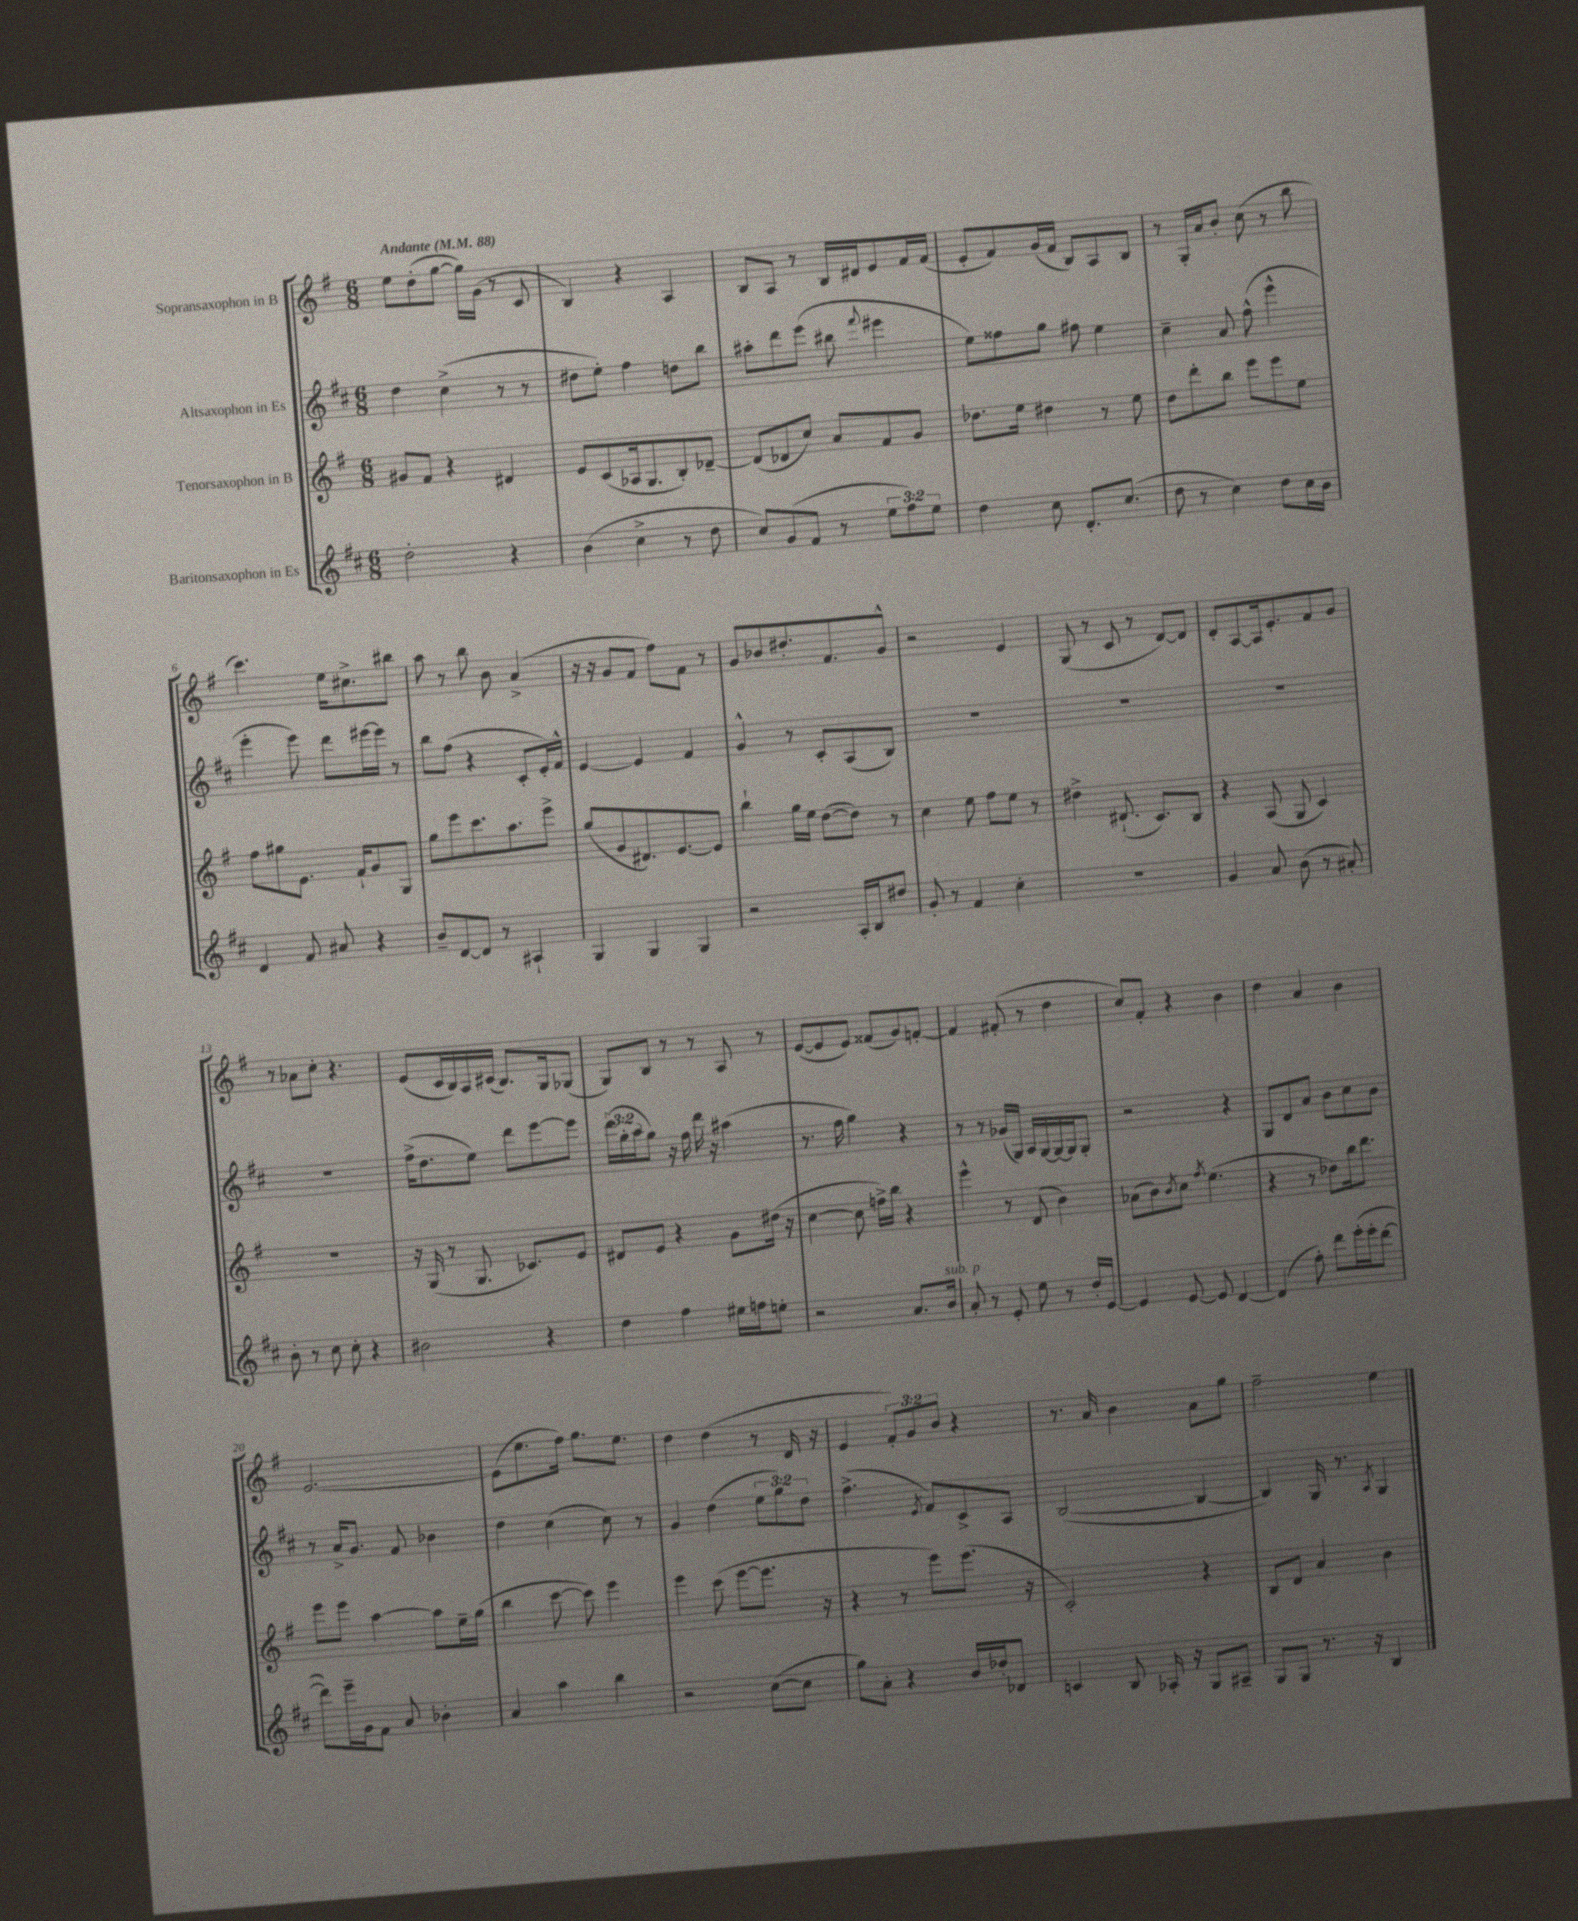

**kern	**kern	**kern	**kern
*staff4	*staff3	*staff2	*staff1
*clefG2	*clefG2	*clefG2	*clefG2
*k[f#c#]	*k[f#]	*k[f#c#]	*k[f#]
*M6/8	*M6/8	*M6/8	*M6/8
*MM88	*MM88	*MM88	*MM88
2dd'\	8g#/L	4dd\	8ee\L
.	8f#/J	.	(8dd'\
.	4r	(4cc#^\	[8gg\J
.	.	.	16gg\]LL)
.	.	.	(16g\JJ
4r	4d#/	8r	8r
.	.	8r	8c/
=	=	=	=
(4b\	8e/L	8dd#\L	4B/)
.	(8c/	8ee'\J)	.
4cc#^\	16A-/k	4ff#\	4r
.	8.G/	.	.
8r	8B'/)	8dd\L	4A/
8dd\	[8d-~/J	8bb\J	.
=	=	=	=
8cc#/L)	(8d-/]L	8aa#'\L	8B/L
(8g/	8d-/	8ddd\	8A/J
8f#/J	8cc/J)	(8eee\J	8r
8r	8a/L	8bb#\	16B/LL
.	.	.	16d#/J
.	.	8qqfff#/	.
12ee\L	8f#/	4eee#\	8e/
12ff#\)	.	.	.
.	8g/J	.	16f#/L
12ee\J	.	.	.
.	.	.	(16f#/JJ
=	=	=	=
4dd\	8.dd-\L	8ee\L)	8e'/L
.	.	8ff##\	8f#/)
.	16ee\Jk	.	.
8cc#\	4dd#\	8gg\J	(16g/L
.	.	.	16f#/JJ
8.d'/L	.	8ff#\	8B/L)
.	8r	4ee\	8A/
(8.cc#/J	.	.	.
.	8ee\	.	8B/J
=	=	=	=
8dd\	8dd\L	4cc#~\	8r
8r	8ddd'\	.	16G'/LL
.	.	.	16a/J
4cc#\)	8bb\J	8a/	8b'/J
.	8eee\L	(8ff#^^\	(8cc\
8dd\L	8eee\	4eee^^\	8r
16cc#\L	8ee\J	.	8bb\
16b\JJ	.	.	.
=	=	=	=
4d/	8ff#\L	4eee'\	4.ccc\)
.	8gg#\	.	.
8f#/	8.e\J	8eee\)	.
8a#/	.	8ddd\L	16ee\LK
.	16f#`/LK	.	8.cc#^\
4r	8g/	[16eee#\L	.
.	.	16eee#\]JJ	.
.	8G/J	8r	8bb#\J
=	=	=	=
8b~/L	8gg\L	8bb\L	8aa\
[8d/	8eee\	(8ff#\J	8r
8d/]J	8.ccc\	4r	8bb\
8r	.	.	8b\
.	8.aa\	.	.
4A#`/	.	8c#'/L	(4a^/
.	8eee^\J	16e'/L)	.
.	.	16f#^^/JJ	.
=	=	=	=
4G/	(8gg/L	[4e/	16r
.	.	.	16r
.	8g/	.	8g/L
4G/	8.d#/)	4e/]	8f#/J
.	.	.	8ff#\L)
.	[8.e/	.	.
4G/	.	4f#/	8f#\J
.	8e/]J	.	8r
=	=	=	=
2r	4bb`\	4g^^/	8g/L
.	.	.	8b-/
.	16gg\LL	8r	8.dd#'/
.	16ee\JJ	.	.
.	([8dd\L	8c#'/L	.
.	.	.	8.f#/
16A'/LL	8dd\]J)	(8A/	.
16B/J	.	.	.
8dd#/J	8r	8B/J)	8g^^/J
=	=	=	=
8g'/	4cc\	2.r	2r
8r	.	.	.
4f#/	8ee\	.	.
.	8ff#\L	.	.
4cc#'\	8ee\J	.	4e/
.	8r	.	.
=	=	=	=
2.r	4dd#^\	2.r	(8G/
.	.	.	8r
.	(8.d#`/	.	8c/
.	.	.	8r
.	8.c/L)	.	.
.	.	.	[8d/L)
.	8B/J	.	8d/]J
=	=	=	=
4g/	4r	2.r	8d'/L
.	.	.	[8A/
8a/	(8A/	.	16A/]k
.	.	.	8.e'/
(8b\	8G/	.	.
8r	4c/)	.	8f#/
8a#'/)	.	.	8g/J
=	=	=	=
8b'\	2.r	2.r	8r
8r	.	.	8a-\L
8cc#\	.	.	8cc'\J
8cc#'\	.	.	4.r
4r	.	.	.
=	=	=	=
2b#\	16r	(16ff#^\LK	(8e/L
.	(16G/	8.dd\	.
.	8r	.	16c/L
.	.	.	16B/)
.	8.G/	8ee\J)	16A/
.	.	.	(16c#/JJ
.	.	8ddd\L	8.B/L)
.	8.c-/L)	.	.
4r	.	[8eee\	.
.	.	.	16G/k
.	8e/J	8eee\]J	(8G-/J
=	=	=	=
4dd\	8d#/L	(24ddd\LL	8G/L)
.	.	24gg'\	.
.	.	24aa\J	.
.	8e/J	8gg\J)	8B/J
4ff#\	4r	16r	8r
.	.	16ff#\	.
.	.	16ddd\	8r
.	.	16r	.
16ee#\LL	8g\L	(4aa#\	8A/
16ff\J	.	.	.
8ee'\J	(16dd#\Jk	.	8r
.	16r	.	.
=	=	=	=
2r	[4cc\	8.r	([8e/L
.	.	.	8e/]
.	.	16ff#\	.
.	8cc\]	4gg\)	8e/J)
.	16ff^\LL)	.	(8f##/L
.	16bb\JJ	.	.
8.a/L	4r	4r	8g/)
.	.	.	[8f'/J
16b/Jk	.	.	.
=	=	=	=
8a'/	4eee^^\	8r	4f/]
8r	.	8r	.
8e'/	8r	(16g-/LL	(8f#'/
.	.	16G/JJ)	.
8ee\	(8d/	16A/LL	8r
.	.	[16G/	.
8r	4b\)	16G/_	4dd\
.	.	16G/]J	.
16dd'/LL	.	8G'/J	.
[16e/JJ	.	.	.
=	=	=	=
4e/]	(8a-\L	2r	8cc/L)
.	8b\)	.	8f#'/J
.	8qb/	.	.
[8e/	8cc\J	.	4r
.	8qff#/	.	.
8e/]	(4.ee\	.	.
[4d/	.	4r	4b\
=	=	=	=
(4d/]	4r	8G/L	4dd\
.	.	8d/	.
8ff#'\)	8r	8a/J	4a/
8ddd\L	8dd-\L)	8b\L	.
(16eee'\L	16bb\k	8cc#\	4b\
16eee'\J	8.ddd\J	.	.
[8ddd\J	.	8b\J	.
=	=	=	=
8ddd\]L)	8eee\L	8r	[2.e/
16eee~\L	8eee\J	16a^/LK	.
16g\J	.	8.g/J	.
8f#\J	[4aa\	.	.
8a/	.	8f#/	.
4b-'\	8aa\]L	4b-\	.
.	16ee~\L	.	.
.	(16gg\JJ	.	.
=	=	=	=
4a/	4bb\	4dd\	(8e\]L
.	.	.	8.ee\
4aa\	[8ccc\	(4cc#\	.
.	.	.	16ff#\Jk)
.	8ccc\])	.	8.gg\L
4bb\	4eee\	8cc#\)	.
.	.	.	8.ee\J
.	.	8r	.
=	=	=	=
2r	4eee\	4g/	4dd\
.	(8ccc\	(4dd\	(4dd\
.	[8eee\L	.	.
([8cc#\L	8.eee\]J	12ee\L	8r
.	.	12gg\)	.
8cc#\]J	.	.	16d/
.	.	12dd\J	.
.	16r	.	16r
=	=	=	=
8gg\L)	4r	(4.ff#^\	4e/
8a'\J	.	.	.
4r	8r	.	12f#'/L)
.	.	.	12g/
.	.	8qe/	.
.	8eee\L)	8f#/L)	.
.	.	.	12b/J
16b/LL	(8.eee\J	8c#^/	4r
16dd-'/J	.	.	.
8d-/J	.	8A/J	.
.	16r	.	.
=	=	=	=
4c/	2c'/)	([2B/	8.r
.	.	.	16a/
8B/	.	.	4b\
16A-'/	.	.	.
16r	.	.	.
8G/L	4r	4B/_	8a\L
8A#~/J	.	.	8gg\J
=	=	=	=
8G/L	8B/L	4B/])	2ff#~\
8G/J	8d/J	.	.
8.r	4a/	16G/	.
.	.	8.r	.
16r	.	.	.
.	.	8qA/	.
4B/	4b\	4G/	4ee\
==	==	==	==
*-	*-	*-	*-
